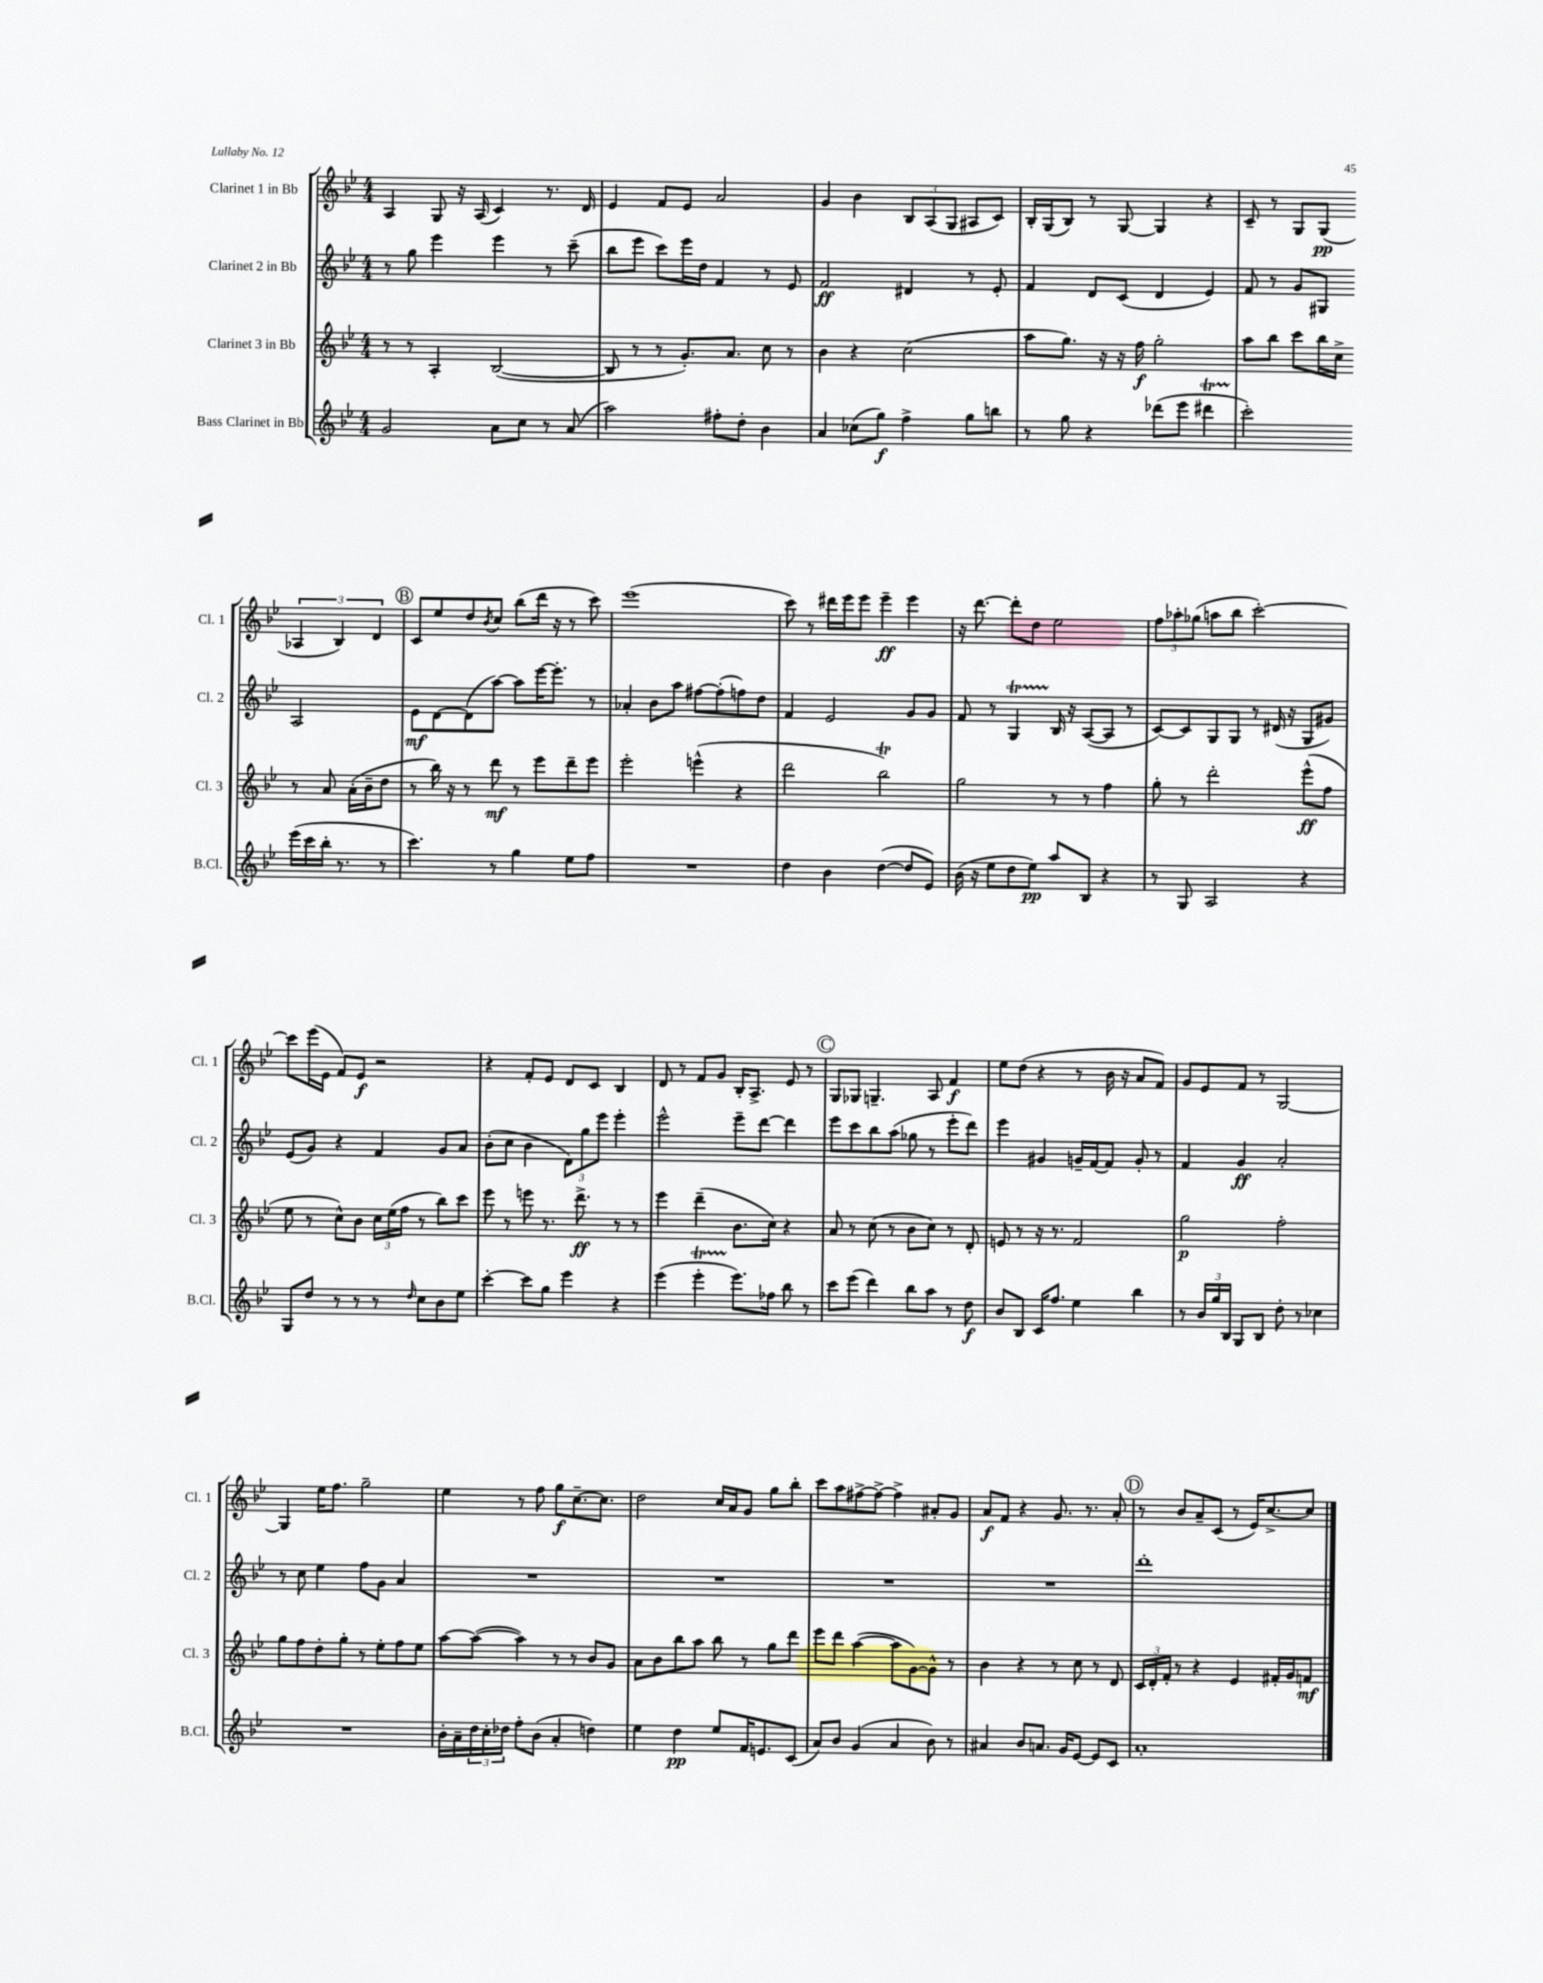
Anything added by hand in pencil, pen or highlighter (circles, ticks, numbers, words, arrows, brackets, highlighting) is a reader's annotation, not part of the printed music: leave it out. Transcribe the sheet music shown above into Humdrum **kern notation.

**kern	**kern	**kern	**kern
*staff4	*staff3	*staff2	*staff1
*clefG2	*clefG2	*clefG2	*clefG2
*k[b-e-]	*k[b-e-]	*k[b-e-]	*k[b-e-]
*M4/4	*M4/4	*M4/4	*M4/4
2g	8r	8r	4A
.	8r	8gg	.
.	4A'	4eee-	8G
.	.	.	16r
.	.	.	(16A
8a	([2B-	4eee-	4c)
8cc	.	.	.
8r	.	8r	8.r
(8a	.	(8ccc~	.
.	.	.	16d
=	=	=	=
2aa)	8B-]	8bb-	4e-
.	8r	8eee-	.
.	8r	8ccc)	8f
.	8.g')	16eee-	8e-
.	.	16dd	.
8ff#'	.	4f	2a
.	8.a	.	.
8dd'	.	.	.
4b-	8cc	8r	.
.	8r	8e-	.
=	=	=	=
4a	4b-	2f	4g
(8cc-	4r	.	4b-
8gg)	.	.	.
4ff^	(2cc	4d#	12B-
.	.	.	(12A
.	.	.	12G
8gg	.	8r	8A#
8bb	.	8e-'	8c)
=	=	=	=
8r	8aa	4f	16B-'
.	.	.	(16G
8gg	8.gg)	.	8B-)
4r	.	8d	8r
.	16r	.	.
.	16r	(8c	[8G
.	16ff	.	.
(8ddd-	2gg'	4d	4G]
8eee-	.	.	.
4ddd#	.	4e-)	4r
=	=	=	=
2ccc')	8aa	8f	8c~
.	8bb-	8r	8r
.	8ccc	8g	8G
.	16bb-	8G#	(8G
.	16cc^	.	.
(16eee-	8r	2A	6A-
16ccc	.	.	.
16bb-'	8a	.	.
.	.	.	6B-)
8.r	.	.	.
.	(16a'	.	.
.	16b-~	.	.
.	.	.	6d
8r	8dd	.	.
=	=	=	=
4.ccc)	8r	8e-	8c
.	16bb-)	[8d	8ee-
.	16r	.	.
.	8r	(8d]	8dd
.	.	.	8qb-
8r	8ddd	[8aa)	8cc
4gg	8r	8aa]	(8bb-
.	8eee-	[16eee-	16ddd
.	.	8.eee-']	16r
8ee-	8ddd~	.	8r
8ff	8eee-	8r	8ccc)
=	=	=	=
1r	2eee-'	4a-'	(1eee-
.	.	8b-	.
.	.	8aa	.
.	(4eee^^	[8ff#	.
.	.	(8ff#']	.
.	4r	8ff)	.
.	.	8dd	.
=	=	=	=
4dd	2ddd	4f	8ccc)
.	.	.	8r
4b-	.	2e-	16ddd#
.	.	.	16eee-
.	.	.	8eee-
([4dd	2bb-)	.	4eee-~
8dd]	.	8g	4eee-
8e-)	.	8g	.
=	=	=	=
(16b-	2gg	8f	16r
16r	.	.	[8.ddd
8ee-	.	8r	.
8dd	.	4G	8ddd']
8ee-)	.	.	8dd
8aa	8r	16B-	2ee-
.	.	16r	.
8B-	8r	([8A	.
4r	4ff	8A]	.
.	.	8r	.
=	=	=	=
8r	8gg'	[8c)	12ff
.	.	.	12aa-'
8G	8r	8c]	.
.	.	.	(12gg-
2A	2ddd'	8G	8aa
.	.	8G	8bb-
.	.	8r	[2ccc')
.	.	(16d#	.
.	.	16r	.
4r	(8eee-^^	8G	.
.	8ff	8g#)	.
=	=	=	=
8G	8ee-	(8e-	8ccc]
8dd	8r	8g)	(16eee-
.	.	.	16e-
8r	8cc^^)	4r	8f)
8r	8b-	.	8e-
8r	24cc	4f	2r
.	(24ee-	.	.
.	24ff	.	.
16qqdd	.	.	.
8cc	8r	.	.
8b-	8bb-)	8g	.
8ee-	8ccc	8a	.
=	=	=	=
[4ccc'	8eee-	(8b-'	4r
.	8r	8cc	.
8ccc]	8eee	4b-	8f'
8gg	8.r	.	8e-
4eee-	.	12d)	8d
.	8.ddd^	.	.
.	.	12gg	.
.	.	.	8c
.	.	12eee-	.
4r	8r	4eee-'	4B-
.	8r	.	.
=	=	=	=
(4eee-	4eee-	2eee-^^	8d
.	.	.	8r
4eee-'	(4ddd~	.	8f
.	.	.	8g
8.eee-)	8.b-	8eee-~	16B-'
.	.	.	8.A^
.	.	[8ddd	.
16ff-	16cc)	.	.
8bb-	4r	4ddd]	8e-
8r	.	.	8r
=	=	=	=
8ccc	8a	8eee-	8G
(8eee-	8r	8ccc	8G-
4ddd)	(8cc	8bb-	4.G~
.	8r	(8aa	.
8bb-	8b-	8gg-	.
8aa	8cc)	8r	8A
8r	8r	8eee-'	4f
8dd	8d'	8ddd)	.
=	=	=	=
8b-	8e	4eee-	8ee-
8B-	8r	.	(8dd
16c	16r	4g#	4r
8.ff	8.r	.	.
4ee-	2f	16g~	8r
.	.	[16f	.
.	.	8f]	16b-
.	.	.	16r
4bb-	.	8g'	8a
.	.	8r	8f)
=	=	=	=
8r	2gg	4f	8g
24b-	.	.	8e-
24gg	.	.	.
24B-	.	.	.
8G	.	4g	8f
8B-	.	.	8r
8dd'	2ff'	2a'	[2G
8r	.	.	.
4cc-	.	.	.
=	=	=	=
1r	8gg	8r	4G]
.	8ff	8cc	.
.	8dd'	4ee-	16ee-
.	.	.	8.ff
.	8gg'	.	.
.	8r	8ff	2gg~
.	8ee-'	8g	.
.	8ff	4a	.
.	8ee-	.	.
=	=	=	=
16b-'	[8aa	1r	4ee-
16a~	.	.	.
24dd	(8aa_	.	.
24cc'	.	.	.
24dd-	.	.	.
8ff'	4aa])	.	8r
(8b-	.	.	8ff
4a'	8r	.	8gg
.	8r	.	[8.cc~
4dd)	8b-	.	.
.	.	.	8.cc]
.	8g	.	.
=	=	=	=
4ee-	8a	1r	2dd
.	8b-	.	.
4dd	8bb-	.	.
.	8aa	.	.
8ee-	8bb-	.	16cc
.	.	.	16a
16f	8r	.	8g
8.e	.	.	.
.	8gg	.	8gg
(8c	8ddd	.	8bb-'
=	=	=	=
8a)	8eee-	1r	8ccc
8b-	8ddd	.	8aa
(4g	([4aa	.	[8ff#^
.	.	.	8ff#^_
4a	8aa]	.	4ff#^]
.	[8g)	.	.
8b-)	8g^^]	.	8a#'
8r	8r	.	8g
=	=	=	=
4a#	4b-	1r	8a
.	.	.	8f
8b-	4r	.	4r
8.a	.	.	.
.	8r	.	8.g
16g	.	.	.
[8e-	8cc	.	.
.	.	.	8.r
8e-]	8r	.	.
8c	8d	.	8a'
=	=	=	=
1a'	24c	1ddd'	8r
.	24d'	.	.
.	24f'	.	.
.	8r	.	8b-
.	4r	.	8a~
.	.	.	(8c
.	4e-	.	8r
.	.	.	16e-)
.	.	.	[8.cc^
.	16f#'	.	.
.	16g	.	.
.	8f	.	8cc]
==	==	==	==
*-	*-	*-	*-
